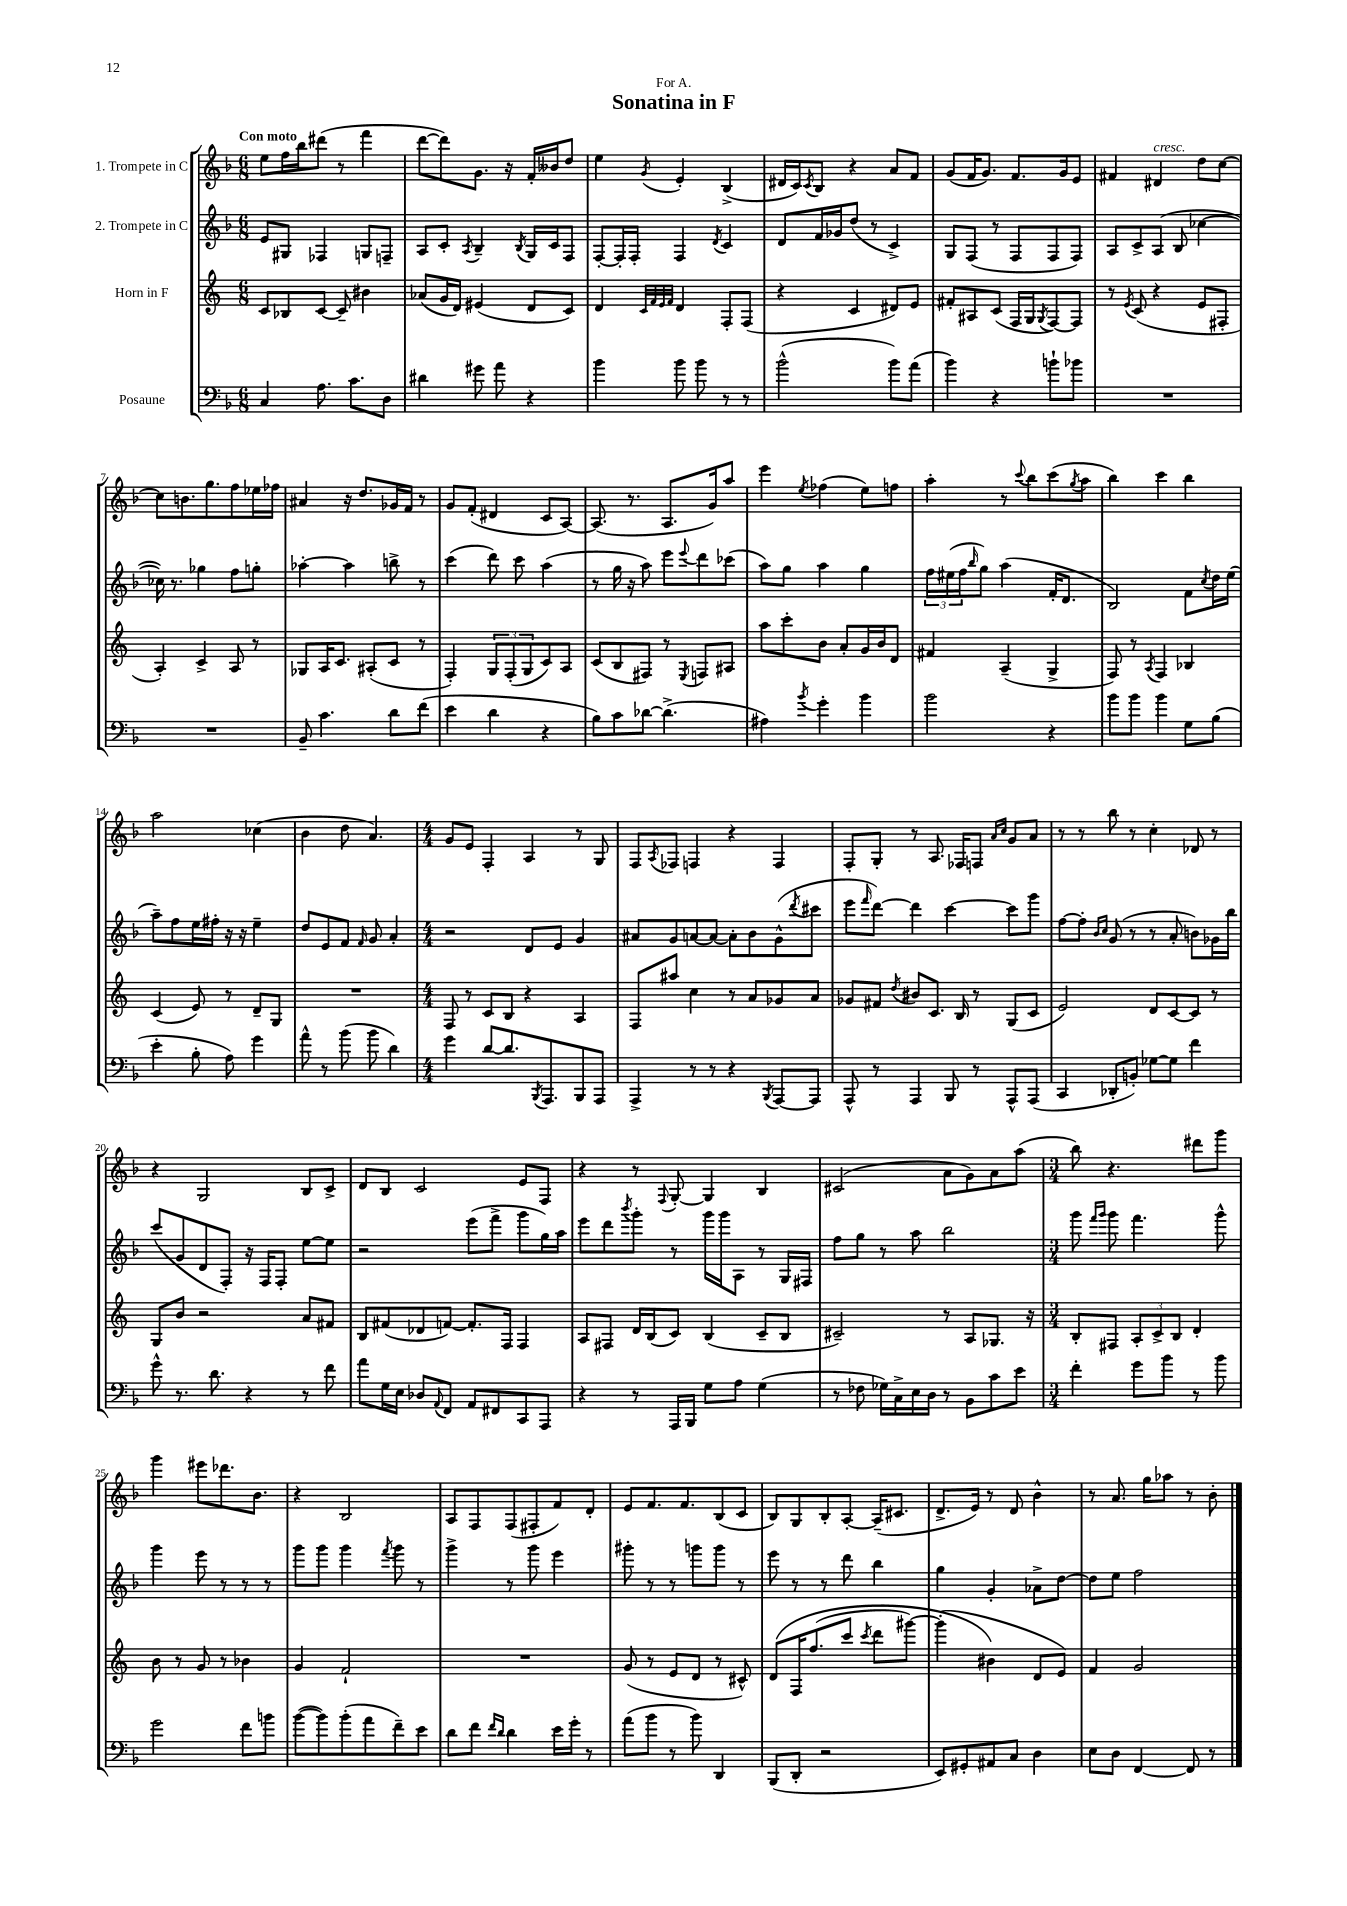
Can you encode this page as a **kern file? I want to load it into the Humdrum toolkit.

**kern	**kern	**kern	**kern
*part4	*part3	*part2	*part1
*staff4	*staff3	*staff2	*staff1
*I"Posaune	*I"Horn in F	*I"2. Trompete in C	*I"1. Trompete in C
*clefF4	*clefG2	*clefG2	*clefG2
*k[b-]	*k[]	*k[b-]	*k[b-]
*M6/8	*M6/8	*M6/8	*M6/8
=1	=1	=1	=1
!	!	!	!LO:TX:a:B:t=Con moto
4C/	8c/L	8e/L	8ee\L
.	8B-X/	8G#X/J	16ff\L
.	.	.	16bb-\J
8.A\	[8c/J	4F-X/	(8ddd#X\J
.	8c~/]	.	8r
8.c\L	.	.	.
.	4b#X\	8Gn/L	4fff\
8D\J	.	8Fn~/J	.
=2	=2	=2	=2
4d#X\	(8a-X/L	8A/L	[8ddd\L
.	16g/L	8c'/J	8ddd\])
.	16d/JJ)	.	.
.	.	8qA/	.
8g#X\	(4e#X/	4B-~/	8.g\J
8a\	.	.	.
.	.	.	16r
.	.	8qB-/	.
4r	8d/L	16G/LL	16f'/LL
.	.	16c/J	16b--X/J
.	8c/J)	8F/J	8dd/J
=3	=3	=3	=3
4b-\	4d/	[8F'/L	4ee\
.	.	16F'/L]	.
.	.	16F'/JJ	.
.	32qqc/LLL	.	.
.	32qqf/	.	.
.	32qqe/	.	.
.	32qqf/JJJ	.	8qg/
8b-\	4d/	4F/	4e'/
8b-\	.	.	.
.	.	8qd/	.
8r	8F'/L	4c/	(4B-^/
8r	(8F/J	.	.
=4	=4	=4	=4
(2b-^^\	4r	8d/L	16d#X/LL
.	.	.	16c/J)
.	.	.	8qc/
.	.	16f/L	8B-/J
.	.	16g-X/J	.
.	4c/	(8dd/J	4r
.	.	8r	.
8b-\L)	8d#X/L)	4c^/)	8a/L
(8a\J	8e/J	.	8f/J
=5	=5	=5	=5
4b-\)	8f#X'/L	8G/L	(8g/L
.	8A#X/	(8F/J	16f/K
.	.	.	8.g/J)
4r	(8c/J	8r	.
.	16F/LL	8F/L	8.f/L
.	16G/J	.	.
.	8qG/	.	.
8bn`\L	[8F/)	8F/	.
.	.	.	16g/k
8b-X\J	8F/J]	8F/J)	8e/J
=6	=6	=6	=6
2.r	8r	8A/L	4f#X/
.	8qe/	.	.
.	(8c/	8c^/	.
!	!	!	!LO:TX:a:i:t=cresc.
.	4r	(8A/J	4d#X/
.	.	8B-/	.
.	8e/L	[4cc-X\	8dd\L
.	8F#X'/J	.	[8cc\J
!!LO:LB:g=z
=7	=7	=7	=7
2.r	4A'/)	16cc-X\])	8cc\L]
.	.	8.r	.
.	.	.	8.bn\
.	4c^/	4gg-X\	.
.	.	.	8.gg\
.	8A/	8ff\L	8ff\
.	8r	8ggn'\J	16ee-X\L
.	.	.	16ff-X\JJ
=8	=8	=8	=8
8BB-~/	8G-X/L	[4aa-X'\	4a#X/
4.c\	16A/K	.	.
.	8.c/J	.	.
.	.	4aa-\]	16r
.	.	.	8.dd/L
.	(8A#X'/L	.	.
8d\L	8c/J	8bbn^\	16g-X/L
.	.	.	16f/JJ
(8f\J	8r	8r	8r
=9	=9	=9	=9
4e\	4F'/)	(4ccc\	8g/L
.	.	.	(8f'/J
4d\	12G/L	8ddd\)	4d#X/
.	(12F'/	.	.
.	.	8ccc\	.
.	12G/	.	.
4r	8c/)	(4aa\	8c/L
.	8A/J	.	[8A/J)
=10	=10	=10	=10
8B-\L)	(8c/L	8r	(8.A/]
8c\	8B/	16gg\	.
.	.	16r	8.r
[8d-X\J	8F#X/J)	8aa\)	.
(4.d-^\]	8r	8eee\L	8.A/L
.	8qE/	8qqeee/	.
.	8Fn/L	8ddd\	.
.	.	.	16g/k)
.	8A#X/J	(8ccc-X\J	8aa/J
=11	=11	=11	=11
4A#X\)	8aa\L	8aa\L)	4eee\
.	8ccc'\	8gg\J	.
8qb-/	.	.	8qee/
4g'\	8b\J	4aa\	(4ff-X\
.	8a'/L	.	.
4b-\	16g/L	4gg\	8ee\L)
.	16b/J	.	.
.	8d/J	.	8ffn\J
=12	=12	=12	=12
2b-\	4f#X/	24ff\LL	4aa'\
.	.	(24ee#X\	.
.	.	24ff\J	.
.	.	16qqbb-/	.
.	.	8gg\J)	.
.	(4A~/	(4aa\	8r
.	.	.	8qqccc/
.	.	.	8bb-\L
4r	4G^/	16f'/KL	(8ccc\
.	.	8.d/J	.
.	.	.	8qgg/
.	.	.	8aa\J
=13	=13	=13	=13
8b-\L	8F/)	2B-/)	4bb-\)
8b-\J	8r	.	.
.	8qA/	.	.
4b-\	4F/	.	4ccc\
8G\L	4B-X/	8f\L	4bb-\
.	.	8qcc/	.
(8B-\J	.	16dd\L	.
.	.	(16ee\JJ	.
!!LO:LB:g=z
=14	=14	=14	=14
4e'\	(4c/	8aa~\L)	2aa\
.	.	8ff\	.
8B-'\	8e/)	16ee\L	.
.	.	16ff#X'\JJ	.
8A\)	8r	16r	.
.	.	16r	.
4g\	8d~/L	4ee~\	(4cc-X\
.	8G/J	.	.
=15	=15	=15	=15
8a^^\	2.r	8dd/L	4b-\
8r	.	8e/	.
(8b-\	.	8f/J	8dd\
.	.	16qqf/	.
8b-\	.	8g/	4.a/)
4d\)	.	4a'/	.
=16	=16	=16	=16
*M4/4	*M4/4	*M4/4	*M4/4
4g\	8F/	2r	8g/L
.	8r	.	8e/J
[8d/L	8c/L	.	4F'/
8.d/]	8B/J	.	.
.	4r	8d/L	4A/
8qBBB-/	.	.	.
8.AAA/	.	.	.
.	.	8e/J	.
8BBB-/	4A/	4g/	8r
8AAA/J	.	.	8G/
=17	=17	=17	=17
4AAA^/	8F/L	8a#X/L	8F/L
.	.	.	8qA/
.	8aa#X/J	8g/	8F-X/J
8r	4cc\	[8an/	4Fn/
8r	.	8a/J_	.
4r	8r	8a'\L]	4r
.	8a/L	8b-\	.
8qBBB-/	.	.	.
[8AAA/L	8g-X/	(8g^^\	4F/
.	.	8qddd/	.
8AAA/J]	8a/J	8ccc#X\J	.
=18	=18	=18	=18
8AAA^^/	8g-X/L	8eee\L	8F'/L
.	.	16qqfff/	.
8r	8f#X/J	[8ddd\J)	8G'/J
.	8qdd/	.	.
4AAA/	8b#X/L	4ddd\]	8r
.	8.c/J	.	8.A/
8BBB-/	.	[4ccc\	.
.	16B/	.	16F-X/KL
8r	8r	.	8Fn/J
.	.	.	16qqa/LL
.	.	.	16qqcc/JJ
8AAA^^/L	(8G/L	8ccc\L]	8g/L
(8AAA/J	8c/J	8ggg\J	8a/J
=19	=19	=19	=19
4CC/	2e/)	[8ff\L	8r
.	.	8ff'\J]	8r
.	.	16qqb-/LL	.
.	.	16qqcc/JJ	.
8DD-X'/L	.	(8g/	8bb-\
8BBn'/J)	.	8r	8r
[8G-X\L	8d/L	8r	4cc'\
8G-\J]	[8c/	8a'/	.
4f\	8c/J]	8bn\L)	8d-X/
.	8r	16g-X\L	8r
.	.	16bb-\JJ	.
!!LO:LB:g=z
=20	=20	=20	=20
8g^^\	8G/L	(8ccc/L	4r
8.r	8b/J	8g/	.
.	2r	8d/	2G/
8.d\	.	.	.
.	.	8F'/J)	.
4r	.	16r	.
.	.	16F/KL	.
.	.	8F'/J	.
8r	8a/L	[8ee\L	8B-/L
8f\	8f#X/J	8ee\J]	8c^/J
=21	=21	=21	=21
8a\L	8B/L	2r	8d/L
16G\L	(8f#X/	.	8B-/J
16E\JJ	.	.	.
8D-X/L	8d-X/	.	2c/
8qqAA/	.	.	.
8FF/J	[8fn/J)	.	.
8AA/L	8.f'/L]	(8eee\L	.
8FF#X/	.	8fff^\J	.
.	16F/Jk	.	.
8CC/	4F/	8ggg\L	8e/L
8AAA/J	.	16gg\L)	8F/J
.	.	16aa\JJ	.
=22	=22	=22	=22
4r	8A/L	8eee\L	4r
.	8F#X/J	8ddd\	.
.	.	8qbbb-/	.
8r	16d/LL	8ggg'\J	8r
.	(16B/J	.	.
.	.	.	8qqF/
16AAA/LL	8c/J)	8r	[8G'/
16BBB-/JJ	.	.	.
8G\L	(4B/	16ggg\LL	4G/]
.	.	16ggg\J	.
8A\J	.	8A\J	.
(4G\	8c~/L	8r	4B-/
.	8B/J	16G/LL	.
.	.	16F#X/JJ	.
=23	=23	=23	=23
8r	2c#X~/)	8ff\L	(2c#X/
8F-X\	.	8gg\J	.
16G-X\LL)	.	8r	.
16C^\	.	.	.
16E\	.	8aa\	.
16D\JJ	.	.	.
8r	8r	2bb-\	8a\L
8BB-\L	8A/L	.	8g\)
8c\	8.G-X/J	.	8a\
8e\J	.	.	(8aa\J
.	16r	.	.
=24	=24	=24	=24
*M3/4	*M3/4	*M3/4	*M3/4
4f'\	8B'/L	8ggg\	8bb-\)
.	.	16qqfff/LL	.
.	.	16qqggg/JJ	.
.	8F#X/J	8ggg\	4.r
8g\L	12A'/L	4.fff\	.
.	12c^/	.	.
8b-\J	.	.	.
.	12B/J	.	.
8r	4d'/	.	8ddd#X\L
8b-\	.	8ggg^^\	8ggg\J
!!LO:LB:g=z
=25	=25	=25	=25
2g\	8b\	4ggg\	4ggg\
.	8r	.	.
.	8g/	8eee\	8eee#X\L
.	8r	8r	8.ddd-X\
8f\L	4b-X\	8r	.
.	.	.	8.b-\J
8bn\J	.	8r	.
=26	=26	=26	=26
([8b-\L	4g/	8ggg\L	4r
8b-\])	.	8ggg\J	.
(8b-'\	2f`/	4ggg\	2B-/
8a\	.	.	.
.	.	8qfff/	.
8f~\)	.	8ggg\	.
8e\J	.	8r	.
=27	=27	=27	=27
8d\L	2.r	4ggg^\	8A/L
8f\J	.	.	8F/
16qqf/LL	.	.	.
16qqd/JJ	.	.	.
4d\	.	8r	(8F/
.	.	8ggg\	8F#X'/
16e\LL	.	4eee\	8f/)
16g'\JJ	.	.	.
8r	.	.	8d'/J
=28	=28	=28	=28
(8a\L	(8g/	8ggg#X'\	8e/L
8b-\J	8r	8r	8.f/
8r	8e/L	8r	.
.	.	.	8.f/
8b-\)	8d/J	8gggn\L	.
4DD/	8r	8ggg\J	(8B-/
.	8c#X^^/)	8r	8c/J
=29	=29	=29	=29
(8BBB-/L	(8d/L	8eee\	8B-/L)
8DD'/J	16F/K	8r	8G/
.	(8.ff/	.	.
2r	.	8r	8B-'/
.	8ccc/J	8ddd\	[8A'/J
.	8qccc/	.	.
.	8ddd\L	4bb-\	(16A~/KL]
.	.	.	8.c#X/J
.	[8ggg#X\J)	.	.
=30	=30	=30	=30
8EE/L)	(4ggg#'\]	4gg\	8.d^/L
8GG#X'/	.	.	.
.	.	.	16e/Jk)
8AA#X/	4b#X\)	4g'/	8r
8C/J	.	.	8d/
4D\	8d/L	8a-X^\L	4b-^^\
.	8e/J)	[8dd\J	.
=31	=31	=31	=31
8E\L	4f/	8dd\L]	8r
8D\J	.	8ee\J	8.a/
[4FF/	2g/	2ff\	.
.	.	.	16gg\KL
.	.	.	8aa-X\J
8FF/]	.	.	8r
8r	.	.	8b-'\
==	==	==	==
*-	*-	*-	*-
